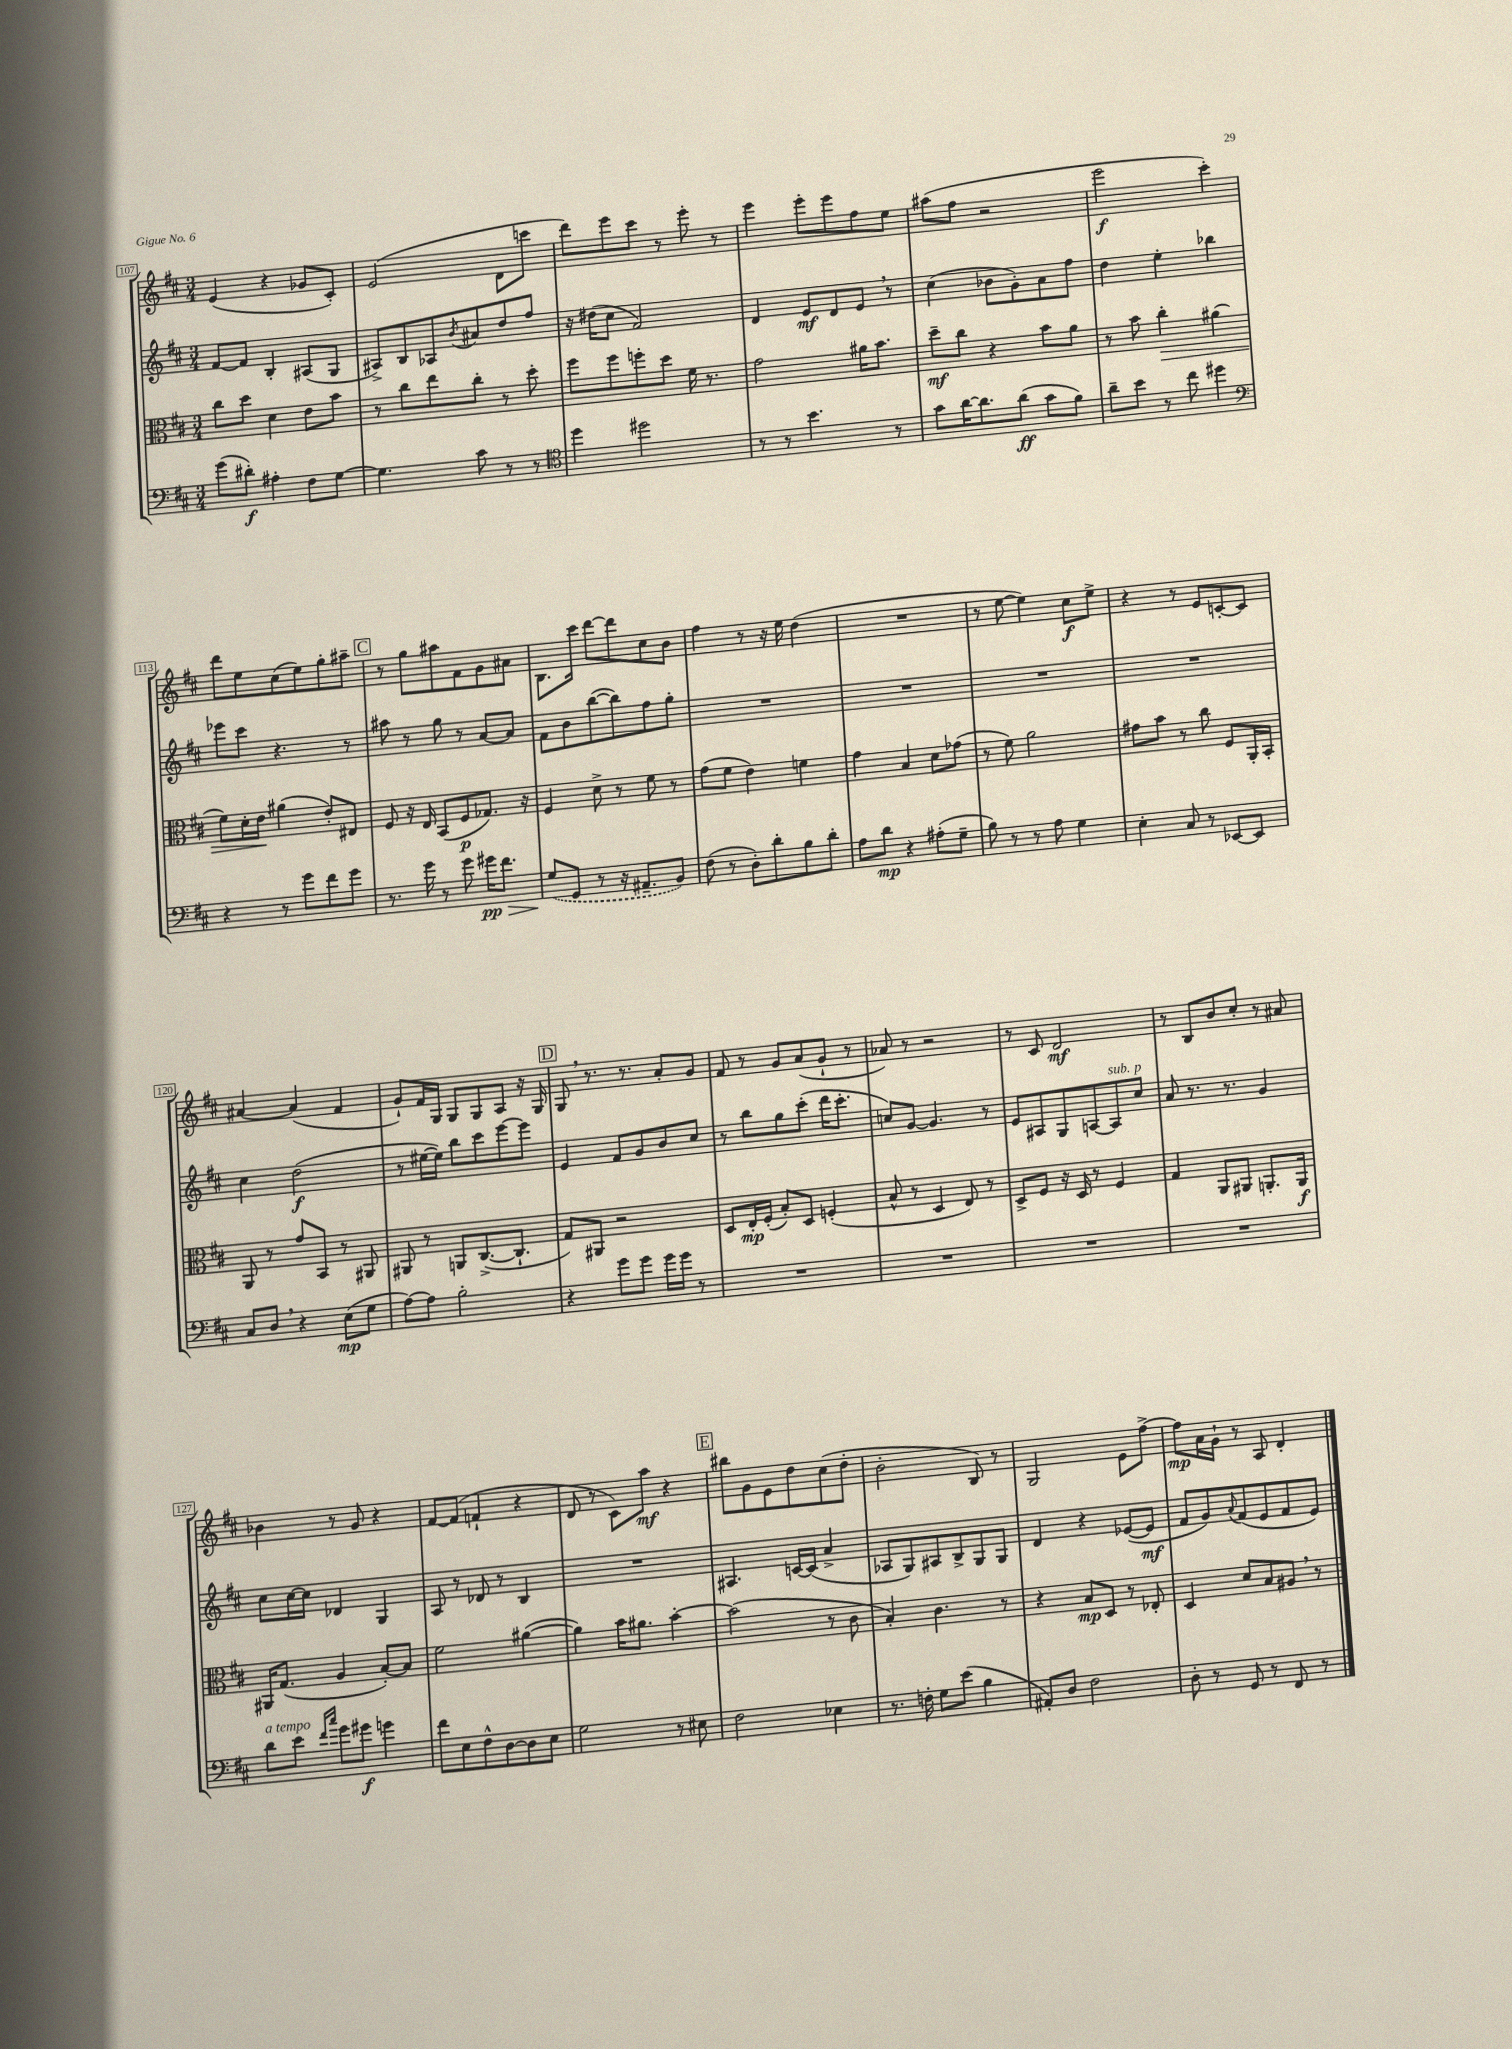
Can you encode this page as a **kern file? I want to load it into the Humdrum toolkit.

**kern	**dynam	**kern	**dynam	**kern	**dynam	**kern	**dynam
*part4	*part4	*part3	*part3	*part2	*part2	*part1	*part1
*staff4	*staff4	*staff3	*staff3	*staff2	*staff2	*staff1	*staff1
*clefF4	*	*clefC3	*	*clefG2	*	*clefG2	*
*k[f#c#]	*	*k[f#c#]	*	*k[f#c#]	*	*k[f#c#]	*
*M3/4	*	*M3/4	*	*M3/4	*	*M3/4	*
=107	=107	=107	=107	=107	=107	=107	=107
(8g\L	.	8cc#\L	.	[8f#/L	.	(4e/	.
8d#X'\J)	f	8dd\J	.	8f#/J]	.	.	.
4A#X'\	.	4d\	.	4B'/	.	4r	.
8F#\L	.	8e\L	.	(8A#X/L	.	8g-X/L	.
[8G\J	.	8b\J	.	8G/J	.	8c#'/J)	.
=108	=108	=108	=108	=108	=108	=108	=108
4.G\]	.	8r	.	8A#X^/L)	.	(2e/	.
.	.	8cc#\L	.	8B/	.	.	.
.	.	8ee\	.	8A-X/	.	.	.
.	.	.	.	8qb/	.	.	.
8c#\	.	8cc#'\J	.	8a#X/	.	.	.
8r	.	8r	.	8dd/	.	8d\L	.
8r	.	8dd'\	.	8ff#/J	.	8cccn\J	.
=109	=109	=109	=109	=109	=109	=109	=109
*clefC4	*	*	*	*	*	*	*
4dd\	.	8ff#\L	.	16r	.	8ddd\L)	.
.	.	.	.	(16dd#X\KL	.	.	.
.	.	8ff#\	.	8cc#\J	.	8eee\	.
2dd#X\	.	8ffn'\	.	2f#/)	.	8ccc#\J	.
.	.	8dd\J	.	.	.	8r	.
.	.	16f#\	.	.	.	8eee'\	.
.	.	8.r	.	.	.	.	.
.	.	.	.	.	.	8r	.
=110	=110	=110	=110	=110	=110	=110	=110
8r	.	2g\	.	4d/	.	4eee\	.
8r	.	.	.	.	.	.	.
4.b\	.	.	.	8e/L	mf	8eee'\L	.
.	.	.	.	8d/	.	8eee\	.
.	.	16a#X\KL	.	8e,/J	.	8ff#\	.
.	.	8.b\J	.	.	.	.	.
8r	.	.	.	8r	.	8ee\J	.
=111	=111	=111	=111	=111	=111	=111	=111
8g\L	.	8dd~\L	mf	(4cc#\	.	(8aa#X\L	.
[16a\K	.	8cc#\J	.	.	.	8ff#\J	.
8.a\]	.	.	.	.	.	.	.
.	.	4r	.	8b-X\L	.	2r	.
(8a\J	ff	.	.	8g'\)	.	.	.
8g\L	.	8b\L	.	8a\	.	.	.
8f#\J)	.	8a\J	.	8ff#\J	.	.	.
=112	=112	=112	=112	=112	=112	=112	=112
8a~\L	.	8r	.	4dd\	.	2eee\	f
8b\J	.	8b\	.	.	.	.	.
!	!	!	!LO:HP:b	!	!	!	!
8r	.	4cc#'\	>	4ee'\	.	.	.
8cc#\	.	.	.	.	.	.	.
4dd#X\	.	(4a#X\	.	4bb-X\	.	4ccc#'\)	.
!!LO:LB:g=z
=113	=113	=113	=113	=113	=113	=113	=113
*clefF4	*	*	*	*	*	*	*
4r	.	8f#\L)	.	8eee-X\L	.	8ddd\L	.
.	.	16d'\L	.	8ccc#\J	.	8ee\	.
.	.	16e\JJ	.	.	.	.	.
8r	.	(4a#X\	]	4.r	.	(8cc#\	.
8g\L	.	.	.	.	.	8ee\)	.
8f#\	.	8e'/L)	.	.	.	8gg'\	.
8g\J	.	8E#X/J	.	8r	.	8aa#X~\J	.
!!LO:REH:place=s1:t=C
=114	=114	=114	=114	=114	=114	=114	=114
8.r	.	8F#/	.	8aa#X\	.	8r	.
.	.	16r	.	8r	.	8gg\L	.
16g\	.	16E/	.	.	.	.	.
8r	.	(8BB/L	.	8gg\	.	8aa#X\	.
8g\	.	8F#/	p	8r	.	8f#\	.
!	!LO:HP:b	!	!	!	!	!	!
16g#X\KL	> pp	8.G-X/J)	.	[8a/L	.	8g\	.
8.f#\J	.	.	.	.	.	.	.
.	.	.	.	8a/J]	.	8a#X\J	.
.	.	16r	.	.	.	.	.
=115	=115	=115	=115	=115	=115	=115	=115
(8G/L	.	4F#/	.	8f#\L	.	8.B\L	.
8GG/J	]	.	.	8b\	.	.	.
.	.	.	.	.	.	16ccc#\Jk	.
8r	.	8d^\	.	([8bb\	.	[8ddd\L	.
16r	.	8r	.	8bb\])	.	8ddd\]	.
8.AA#X~/L	.	.	.	.	.	.	.
.	.	8f#\	.	8ff#\	.	8cc#\	.
8BB/J)	.	8r	.	8gg'\J	.	8b\J	.
=116	=116	=116	=116	=116	=116	=116	=116
(8F#\	.	(8g\L	.	2.r	.	4ff#\	.
8r	.	8f#\J	.	.	.	.	.
8D'\L)	.	4e\)	.	.	.	8r	.
8d'\	.	.	.	.	.	16r	.
.	.	.	.	.	.	16ee\	.
8B\	.	4fn\	.	.	.	(4dd\	.
8d'\J	.	.	.	.	.	.	.
=117	=117	=117	=117	=117	=117	=117	=117
8A\L	.	4g\	.	2.r	.	2.r	.
8d\J	mp	.	.	.	.	.	.
4r	.	4B/	.	.	.	.	.
(8A#X'\L	.	8d\L	.	.	.	.	.
8G~\J	.	(8g-X\J	.	.	.	.	.
=118	=118	=118	=118	=118	=118	=118	=118
8B\)	.	8r	.	2.r	.	8r	.
8r	.	8f#\)	.	.	.	[8ee\	.
8r	.	2a\	.	.	.	4ee\])	.
8A\	.	.	.	.	.	.	.
4G\	.	.	.	.	.	8cc#\L	f
.	.	.	.	.	.	8ee^\J	.
=119	=119	=119	=119	=119	=119	=119	=119
4E'\	.	8g#X\L	.	2.r	.	4r	.
.	.	8b\J	.	.	.	.	.
8C#/	.	8r	.	.	.	8r	.
8r	.	8cc#\	.	.	.	8e/L	.
[8EE-X/L	.	8F#/L	.	.	.	[8cn'/	.
8EE-/J]	.	16AA'/L	.	.	.	8c/J]	.
.	.	16BB'/JJ	.	.	.	.	.
!!LO:LB:g=z
=120	=120	=120	=120	=120	=120	=120	=120
8C#/L	.	8AA/	.	4cc#\	.	[4a#X/	.
8D,/J	.	8r	.	.	.	.	.
4r	.	8g/L	.	(2dd\	f	(4a#/]	.
.	.	8BB/J	.	.	.	.	.
(8E\L	mp	8r	.	.	.	4f#/	.
8G\J	.	8AA#X/	.	.	.	.	.
=121	=121	=121	=121	=121	=121	=121	=121
[8A\L)	.	8AA#X/	.	8r	.	8g`/L)	.
8A\J]	.	8r	.	[16ee#X\LL	.	16f#/L	.
.	.	.	.	16ee#\JJ])	.	16G/JJ	.
2B'\	.	8AAn/L	.	8bb\L	.	8G/L	.
.	.	([8.C#^/	.	8ccc#\	.	8G/	.
.	.	.	.	[8eee\	.	8A/J	.
.	.	8.C#`/J]	.	.	.	.	.
.	.	.	.	8eee\J]	.	16r	.
.	.	.	.	.	.	16G/	.
!!LO:REH:place=s1:t=D
=122	=122	=122	=122	=122	=122	=122	=122
4r	.	8G/L)	.	4e/	.	8G,/	.
.	.	8AA#X/J	.	.	.	8.r	.
8g\L	.	2r	.	8f#/L	.	.	.
.	.	.	.	.	.	8.r	.
8g\J	.	.	.	8g/	.	.	.
16g\LL	.	.	.	8b/	.	8a'/L	.
16g\JJ	.	.	.	.	.	.	.
8r	.	.	.	8cc#/J	.	8g/J	.
=123	=123	=123	=123	=123	=123	=123	=123
2.r	.	8D/L	.	8r	.	8f#/	.
.	.	16E'/L	mp	8bb\L	.	8r	.
.	.	(16F#'/JJ	.	.	.	.	.
.	.	8B'/L)	.	8gg\	.	8g/L	.
.	.	8D/J	.	(8ccc#'\J	.	(8a/	.
.	.	(4Fn'/	.	16ddd\KL	.	8g`/J	.
.	.	.	.	8.ccc#'\J	.	.	.
.	.	.	.	.	.	8r	.
=124	=124	=124	=124	=124	=124	=124	=124
2.r	.	8B^^/	.	8ccn/L)	.	8a-X/)	.
.	.	8r	.	[8g/J	.	8r	.
.	.	4D/	.	4.g/]	.	2r	.
.	.	8E/)	.	.	.	.	.
.	.	8r	.	8r	.	.	.
=125	=125	=125	=125	=125	=125	=125	=125
2.r	.	8D^/L	.	8e/L	.	8r	.
.	.	8F#/J	.	8A#X/	.	8c#/	.
.	.	16r	.	8G/	.	2d/	mf
.	.	16D/	.	.	.	.	.
.	.	8r	.	[8An/	.	.	.
!	!	!	!	!LO:TX:a:i:t=sub. p	!	!	!
.	.	4F#/	.	8A/]	.	.	.
.	.	.	.	8cc#/J	.	.	.
=126	=126	=126	=126	=126	=126	=126	=126
2.r	.	4G/	.	8a/	.	8r	.
.	.	.	.	8.r	.	8B/L	.
.	.	8AA/L	.	.	.	8b/	.
.	.	.	.	8.r	.	.	.
.	.	8AA#X/J	.	.	.	8cc#'/J	.
.	.	8.AAn'/L	.	4g/	.	8r	.
.	.	.	.	.	.	8a#X/	.
.	.	16AA/Jk	f	.	.	.	.
!!LO:LB:g=z
=127	=127	=127	=127	=127	=127	=127	=127
!LO:TX:a:i:t=a tempo	!	!	!	!	!	!	!
8d\L	.	16AA#X/KL	.	8cc#\L	.	4b-X\	.
.	.	(8.G/J	.	.	.	.	.
8e\J	.	.	.	[16cc#\L	.	.	.
.	.	.	.	16cc#\JJ]	.	.	.
16qqf#/LL	.	.	.	.	.	.	.
16qqcc#/JJ	.	.	.	.	.	.	.
8g\L	.	4A/	.	4d-X/	.	8r	.
8g#X\J	f	.	.	.	.	8g/	.
4gn\	.	[8B'/L)	.	4G/	.	4r	.
.	.	8B/J]	.	.	.	.	.
=128	=128	=128	=128	=128	=128	=128	=128
8f#\L	.	2f#\	.	8A/	.	[8f#/L	.
8E\	.	.	.	8r	.	(8f#/J]	.
8F#^^\	.	.	.	8d-X/	.	4fn`/	.
[8D\	.	.	.	8r	.	.	.
8D\]	.	([4a#X\	.	4B/	.	4r	.
8E\J	.	.	.	.	.	.	.
=129	=129	=129	=129	=129	=129	=129	=129
2G\	.	4a#\])	.	2.r	.	8d/	.
.	.	.	.	.	.	8r	.
.	.	16b\KL	.	.	.	8c#\L)	.
.	.	8.a#X\J	.	.	.	.	.
.	.	.	.	.	.	8aa\J	mf
8r	.	[4b'\	.	.	.	4r	.
8E#X\	.	.	.	.	.	.	.
!!LO:REH:place=s1:t=E
=130	=130	=130	=130	=130	=130	=130	=130
2F#\	.	(2b\]	.	4.A#X/	.	8bb#X\L	.
.	.	.	.	.	.	8g\	.
.	.	.	.	.	.	8e\	.
.	.	.	.	[16cn/LL	.	8dd\	.
.	.	.	.	(16c/JJ]	.	.	.
4E-X\	.	8r	.	4a^/	.	(8cc#\	.
.	.	8c#\	.	.	.	8dd'\J	.
=131	=131	=131	=131	=131	=131	=131	=131
8.r	.	4B'/)	.	8A-X/L	.	2b'\	.
.	.	.	.	8G/)	.	.	.
16Fn'\	.	.	.	.	.	.	.
8G\L	.	4.c#\	.	8A#X/	.	.	.
(8e\J	.	.	.	8B^/	.	.	.
4B\	.	.	.	8G/	.	8B/)	.
.	.	8r	.	8G/J	.	8r	.
=132	=132	=132	=132	=132	=132	=132	=132
8AA#X'/L)	.	4r	.	4d/	.	2G/	.
8D/J	.	.	.	.	.	.	.
2F#\	.	8B/L	mp	4r	.	.	.
.	.	8D/J	.	.	.	.	.
.	.	8r	.	([8e-X/L	.	8e\L	.
.	.	8E-X'/	.	8e-/J]	mf	[8ff#^\J	.
=133	=133	=133	=133	=133	=133	=133	=133
8D'\	.	4D/	.	8f#/L	.	8ff#\L]	mp
8r	.	.	.	8g/)	.	16a\L	.
.	.	.	.	.	.	16g`\JJ	.
.	.	.	.	8qqa/	.	.	.
8GG/	.	8d/L	.	(8f#/	.	8r	.
8r	.	8B/	.	8e/	.	8A/	.
8FF#/	.	8A#X,/J	.	8f#/	.	4d'/	.
8r	.	8r	.	8e/J)	.	.	.
==	==	==	==	==	==	==	==
*-	*-	*-	*-	*-	*-	*-	*-
